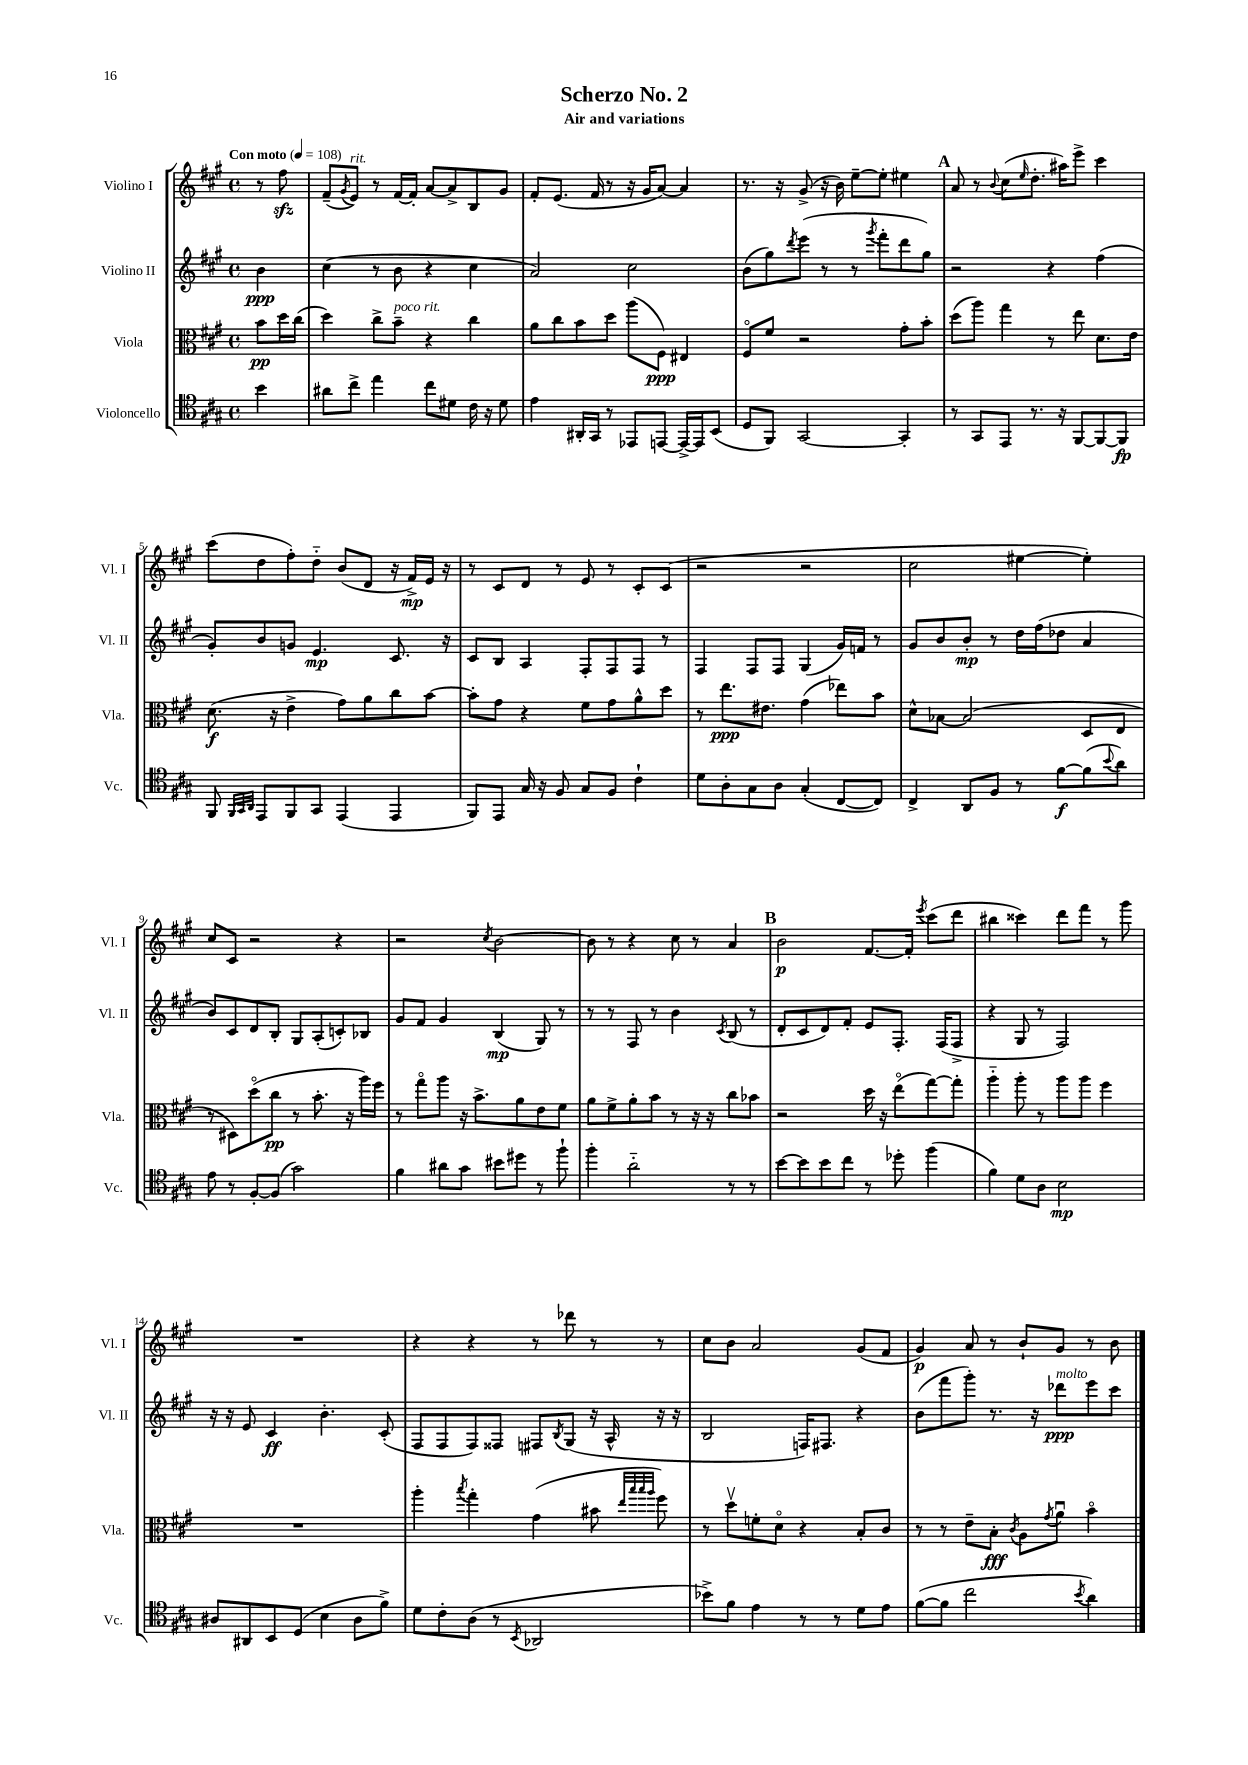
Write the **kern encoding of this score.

**kern	**dynam	**kern	**dynam	**kern	**dynam	**kern	**dynam
*part4	*part4	*part3	*part3	*part2	*part2	*part1	*part1
*staff4	*staff4	*staff3	*staff3	*staff2	*staff2	*staff1	*staff1
*I"Violoncello	*	*I"Viola	*	*I"Violino II	*	*I"Violino I	*
*I'Vc.	*	*I'Vla.	*	*I'Vl. II	*	*I'Vl. I	*
*clefC4	*	*clefC3	*	*clefG2	*	*clefG2	*
*k[f#c#g#]	*	*k[f#c#g#]	*	*k[f#c#g#]	*	*k[f#c#g#]	*
*M4/4	*	*M4/4	*	*M4/4	*	*M4/4	*
*met(c)	*	*met(c)	*	*met(c)	*	*met(c)	*
*MM108	*	*MM108	*	*MM108	*	*MM108	*
=	=	=	=	=	=	=	=
!	!	!	!	!	!	!LO:TX:a:B:t=Con moto	!
4b\	.	8b\L	pp	4b\	ppp	8r	.
.	.	16dd\L	.	.	.	8ff#zz\	.
.	.	(16cc#\JJ	.	.	.	.	.
=1	=1	=1	=1	=1	=1	=1	=1
8a#X\L	.	4dd\)	.	(4cc#\	.	(8f#~/L	.
.	.	.	.	.	.	8qg#/	.
!	!	!	!	!	!	!LO:TX:a:i:t=rit.	!
8cc#^\J	.	.	.	.	.	8e/J)	.
4ee\	.	8cc#^\L	.	8r	.	8r	.
!	!	!LO:TX:a:i:t=poco rit.	!	!	!	!	!
.	.	8b~\J	.	8b\	.	[16f#/LL	.
.	.	.	.	.	.	16f#'/JJ]	.
8cc#\L	.	4r	.	4r	.	[8a/L	.
8d#X\J	.	.	.	.	.	8a^/]	.
16c#\	.	4cc#\	.	4cc#\	.	8B/	.
16r	.	.	.	.	.	.	.
8d#\	.	.	.	.	.	8g#/J	.
=2	=2	=2	=2	=2	=2	=2	=2
4e\	.	8a\L	.	2a/)	.	8f#'/L	.
.	.	8cc#\	.	.	.	(8.e/J	.
16AA#X'/LL	.	8b\	.	.	.	.	.
16GG#/JJ	.	.	.	.	.	16f#/	.
8r	.	8dd\J	.	.	.	8r	.
8EE-X/L	.	(8aa\L	.	2cc#\	.	16r	.
.	.	.	.	.	.	16g#/KL	.
[8EEn/J	.	8F#\J)	ppp	.	.	[8a/J)	.
16EE^/LL_	.	4E#X/	.	.	.	4a/]	.
16EE/J]	.	.	.	.	.	.	.
(8BB/J	.	.	.	.	.	.	.
=3	=3	=3	=3	=3	=3	=3	=3
8D/L	.	8F#/L	.	(8b\L	.	8.r	.
8FF#/J)	.	8f#/J	.	8gg#\)	.	.	.
.	.	.	.	.	.	16r	.
.	.	.	.	8qddd/	.	.	.
[2GG#/	.	2r	.	(8eee\J	.	(8g#^/	.
.	.	.	.	8r	.	16r	.
.	.	.	.	.	.	16b\)	.
.	.	.	.	8r	.	[8ee~\L	.
.	.	.	.	8qggg#/	.	.	.
.	.	.	.	8fff#'\L	.	8ee'\J]	.
4GG#'/]	.	8g#'\L	.	8ddd\	.	4ee#X\	.
.	.	8b'\J	.	8gg#\J)	.	.	.
!!LO:REH:place=s1:t=A
=4	=4	=4	=4	=4	=4	=4	=4
8r	.	(8dd\L	.	2r	.	8a/	.
8GG#/L	.	8aa\J)	.	.	.	8r	.
.	.	.	.	.	.	8qqb/	.
8EE/J	.	4gg#\	.	.	.	(8cc#\L	.
.	.	.	.	.	.	16qqee/	.
8.r	.	.	.	.	.	8.dd'\J	.
.	.	8r	.	4r	.	.	.
16r	.	.	.	.	.	16aa#X\KL)	.
[8FF#/L	.	8ee\	.	.	.	8eee^\J	.
8FF#/_	.	8.d\L	.	(4ff#\	.	4ccc#\	.
8FF#/J]	fp	.	.	.	.	.	.
.	.	16e\Jk	.	.	.	.	.
!!LO:LB:g=z
=5	=5	=5	=5	=5	=5	=5	=5
8FF#/	.	(8.d\	f	8g#'/L)	.	(8ccc#\L	.
32qqFF#/LLL	.	.	.	.	.	.	.
32qqGG#/	.	.	.	.	.	.	.
32qqAA/JJJ	.	.	.	.	.	.	.
8EE/L	.	.	.	8b/	.	8dd\	.
.	.	16r	.	.	.	.	.
8FF#/	.	4e^\	.	8gn/J	.	8ff#'\)	.
8GG#/J	.	.	.	4.e/	mp	8dd\J	.
(4EE/	.	8g#\L)	.	.	.	(8b/L	.
.	.	8a\	.	.	.	8d/J	.
4EE/	.	8cc#\	.	8.c#/	.	16r	.
.	.	.	.	.	.	16f#^/LL)	mp
.	.	[8b\J	.	.	.	16e/JJ	.
.	.	.	.	16r	.	16r	.
=6	=6	=6	=6	=6	=6	=6	=6
8FF#/L)	.	8b'\L]	.	8c#/L	.	8r	.
8EE/J	.	8g#\J	.	8B/J	.	8c#/L	.
16G#/	.	4r	.	4A/	.	8d/J	.
16r	.	.	.	.	.	.	.
8F#/	.	.	.	.	.	8r	.
8G#/L	.	8f#\L	.	8F#'/L	.	8e/	.
8F#/J	.	8g#\	.	8F#/	.	8r	.
4c#`\	.	8a^^\	.	8F#/J	.	8c#'/L	.
.	.	8dd\J	.	8r	.	(8c#/J	.
=7	=7	=7	=7	=7	=7	=7	=7
8d\L	.	8r	.	4F#/	.	2r	.
8A'\	.	8.ee\L	ppp	.	.	.	.
8G#\	.	.	.	8F#/L	.	.	.
.	.	8.e#X\J	.	.	.	.	.
8A\J	.	.	.	8F#/J	.	.	.
(4G#'/	.	(4g#\	.	(4G#/	.	2r	.
[8C#/L	.	8ee-X\L)	.	16g#/LL)	.	.	.
.	.	.	.	16fn/JJ	.	.	.
8C#/J])	.	8b\J	.	8r	.	.	.
=8	=8	=8	=8	=8	=8	=8	=8
4C#^/	.	8d^^\L	.	8g#/L	.	2cc#\	.
.	.	[8B-X\J	.	8b/	.	.	.
8AA/L	.	(2B-/]	.	8b'/J	mp	.	.
8F#/J	.	.	.	8r	.	.	.
8r	.	.	.	16dd\LL	.	[4ee#X\	.
.	.	.	.	(16ff#\J	.	.	.
[8f#\L	f	.	.	8dd-X\J	.	.	.
(8f#\]	.	8D/L	.	4a/	.	4ee#'\])	.
8qqb/	.	.	.	.	.	.	.
8a\J)	.	8E/J	.	.	.	.	.
!!LO:LB:g=z
=9	=9	=9	=9	=9	=9	=9	=9
8e\	.	8r	.	8b/L)	.	8cc#/L	.
8r	.	8D#X\L)	.	8c#/	.	8c#/J	.
[8F#'/L	.	(8dd\	.	8d/	.	2r	.
(8F#/J]	.	8cc#\J	pp	8B'/J	.	.	.
2g#\)	.	8r	.	8G#/L	.	.	.
.	.	8.b'\	.	(8A'/	.	.	.
.	.	.	.	8cn'/)	.	4r	.
.	.	16r	.	.	.	.	.
.	.	16aa\LL)	.	8B-X/J	.	.	.
.	.	16ff#\JJ	.	.	.	.	.
=10	=10	=10	=10	=10	=10	=10	=10
4f#\	.	8r	.	8g#/L	.	2r	.
.	.	8gg#\L	.	8f#/J	.	.	.
8a#X\L	.	8aa\J	.	4g#/	.	.	.
8g#\J	.	16r	.	.	.	.	.
.	.	8.b^\L	.	.	.	.	.
.	.	.	.	.	.	8qcc#/	.
8b#X\L	.	.	.	(4B/	mp	[2b\	.
8dd#X\J	.	8a\	.	.	.	.	.
8r	.	8e\	.	8G#/)	.	.	.
8ff#`\	.	8f#\J	.	8r	.	.	.
=11	=11	=11	=11	=11	=11	=11	=11
4ff#'\	.	8a\L	.	8r	.	8b\]	.
.	.	8f#^\	.	8r	.	8r	.
2a\	.	8a'\	.	8F#/	.	4r	.
.	.	8b\J	.	8r	.	.	.
.	.	8r	.	4b\	.	8cc#\	.
.	.	16r	.	.	.	8r	.
.	.	16r	.	.	.	.	.
.	.	.	.	8qc#/	.	.	.
8r	.	8cc#\L	.	(8B/	.	4a/	.
8r	.	8b-X\J	.	8r	.	.	.
!!LO:REH:place=s1:t=B
=12	=12	=12	=12	=12	=12	=12	=12
[8b\L	.	2r	.	8d'/L	.	2b\	p
8b\]	.	.	.	8c#/	.	.	.
8b\	.	.	.	8d/)	.	.	.
8cc#\J	.	.	.	8f#'/J	.	.	.
8r	.	16dd\	.	8e/L	.	[8.f#/L	.
.	.	16r	.	.	.	.	.
8dd-X'\	.	(8ee\L	.	8.F#'/J	.	.	.
.	.	.	.	.	.	16f#'/Jk]	.
.	.	.	.	.	.	8qeee/	.
(4ff#\	.	[8gg#\)	.	.	.	(8ccc#\L	.
.	.	.	.	(16F#/KL	.	.	.
.	.	8gg#'\J]	.	8F#^/J	.	8ddd\J	.
=13	=13	=13	=13	=13	=13	=13	=13
4f#\)	.	4aa\	.	4r	.	4bb#X\	.
8d\L	.	8aa'\	.	8G#/	.	4ccc##X\)	.
8A\J	.	8r	.	8r	.	.	.
2B\	mp	8aa\L	.	2F#/)	.	8ddd\L	.
.	.	8aa\J	.	.	.	8fff#\J	.
.	.	4ff#\	.	.	.	8r	.
.	.	.	.	.	.	8ggg#\	.
!!LO:LB:g=z
=14	=14	=14	=14	=14	=14	=14	=14
8A#X/L	.	1r	.	16r	.	1r	.
.	.	.	.	16r	.	.	.
8AA#X/	.	.	.	8e/	.	.	.
8BB/	.	.	.	4c#/	ff	.	.
(8D/J	.	.	.	.	.	.	.
4B\	.	.	.	4.b'\	.	.	.
8A#\L	.	.	.	.	.	.	.
8f#^\J)	.	.	.	(8c#'/	.	.	.
=15	=15	=15	=15	=15	=15	=15	=15
8d\L	.	4aa'\	.	8F#/L	.	4r	.
8c#'\	.	.	.	8F#/	.	.	.
.	.	8qbb/	.	.	.	.	.
(8A\J	.	4gg#'\	.	8F#/)	.	4r	.
8r	.	.	.	8F##X/J	.	.	.
8qBB/	.	.	.	.	.	.	.
2AA-X/	.	(4g#\	.	8F#X/L	.	8r	.
.	.	.	.	8qB/	.	.	.
.	.	.	.	(8G#/J	.	8ddd-X\	.
.	.	8b#X\	.	16r	.	8r	.
.	.	.	.	16A^^/	.	.	.
.	.	32qqee/LLL	.	.	.	.	.
.	.	32qqbb/	.	.	.	.	.
.	.	32qqbb/	.	.	.	.	.
.	.	32qqaa/JJJ	.	.	.	.	.
.	.	8ff#\)	.	16r	.	8r	.
.	.	.	.	16r	.	.	.
=16	=16	=16	=16	=16	=16	=16	=16
8b-X^\L)	.	8r	.	2B/	.	8cc#\L	.
8f#\J	.	8ddv\L	.	.	.	8b\J	.
4e\	.	8fn'\	.	.	.	2a/	.
.	.	8d\J	.	.	.	.	.
8r	.	4r	.	16Fn/KL)	.	.	.
.	.	.	.	8.F#X/J	.	.	.
8r	.	.	.	.	.	.	.
8d\L	.	8B'/L	.	4r	.	(8g#/L	.
8e\J	.	8c#/J	.	.	.	8f#/J	.
=17	=17	=17	=17	=17	=17	=17	=17
([8f#\L	.	8r	.	(8b\L	.	4g#/)	p
8f#\J]	.	8r	.	8fff#\	.	.	.
2cc#\	.	8e~\L	.	8ggg#'\J)	.	8a/	.
.	.	8B'\J	fff	8.r	.	8r	.
.	.	8qc#/	.	.	.	.	.
.	.	8A\L	.	.	.	8b`/L	.
.	.	.	.	16r	.	.	.
.	.	8qg#/	.	.	.	.	.
!	!	!	!	!LO:TX:a:i:t=molto	!	!	!
.	.	8au\J	.	8ddd-X\L	ppp	8g#/J	.
8qb/	.	.	.	.	.	.	.
4a\)	.	4b\	.	8eee\	.	8r	.
.	.	.	.	8ccc#\J	.	8b\	.
==	==	==	==	==	==	==	==
*-	*-	*-	*-	*-	*-	*-	*-
